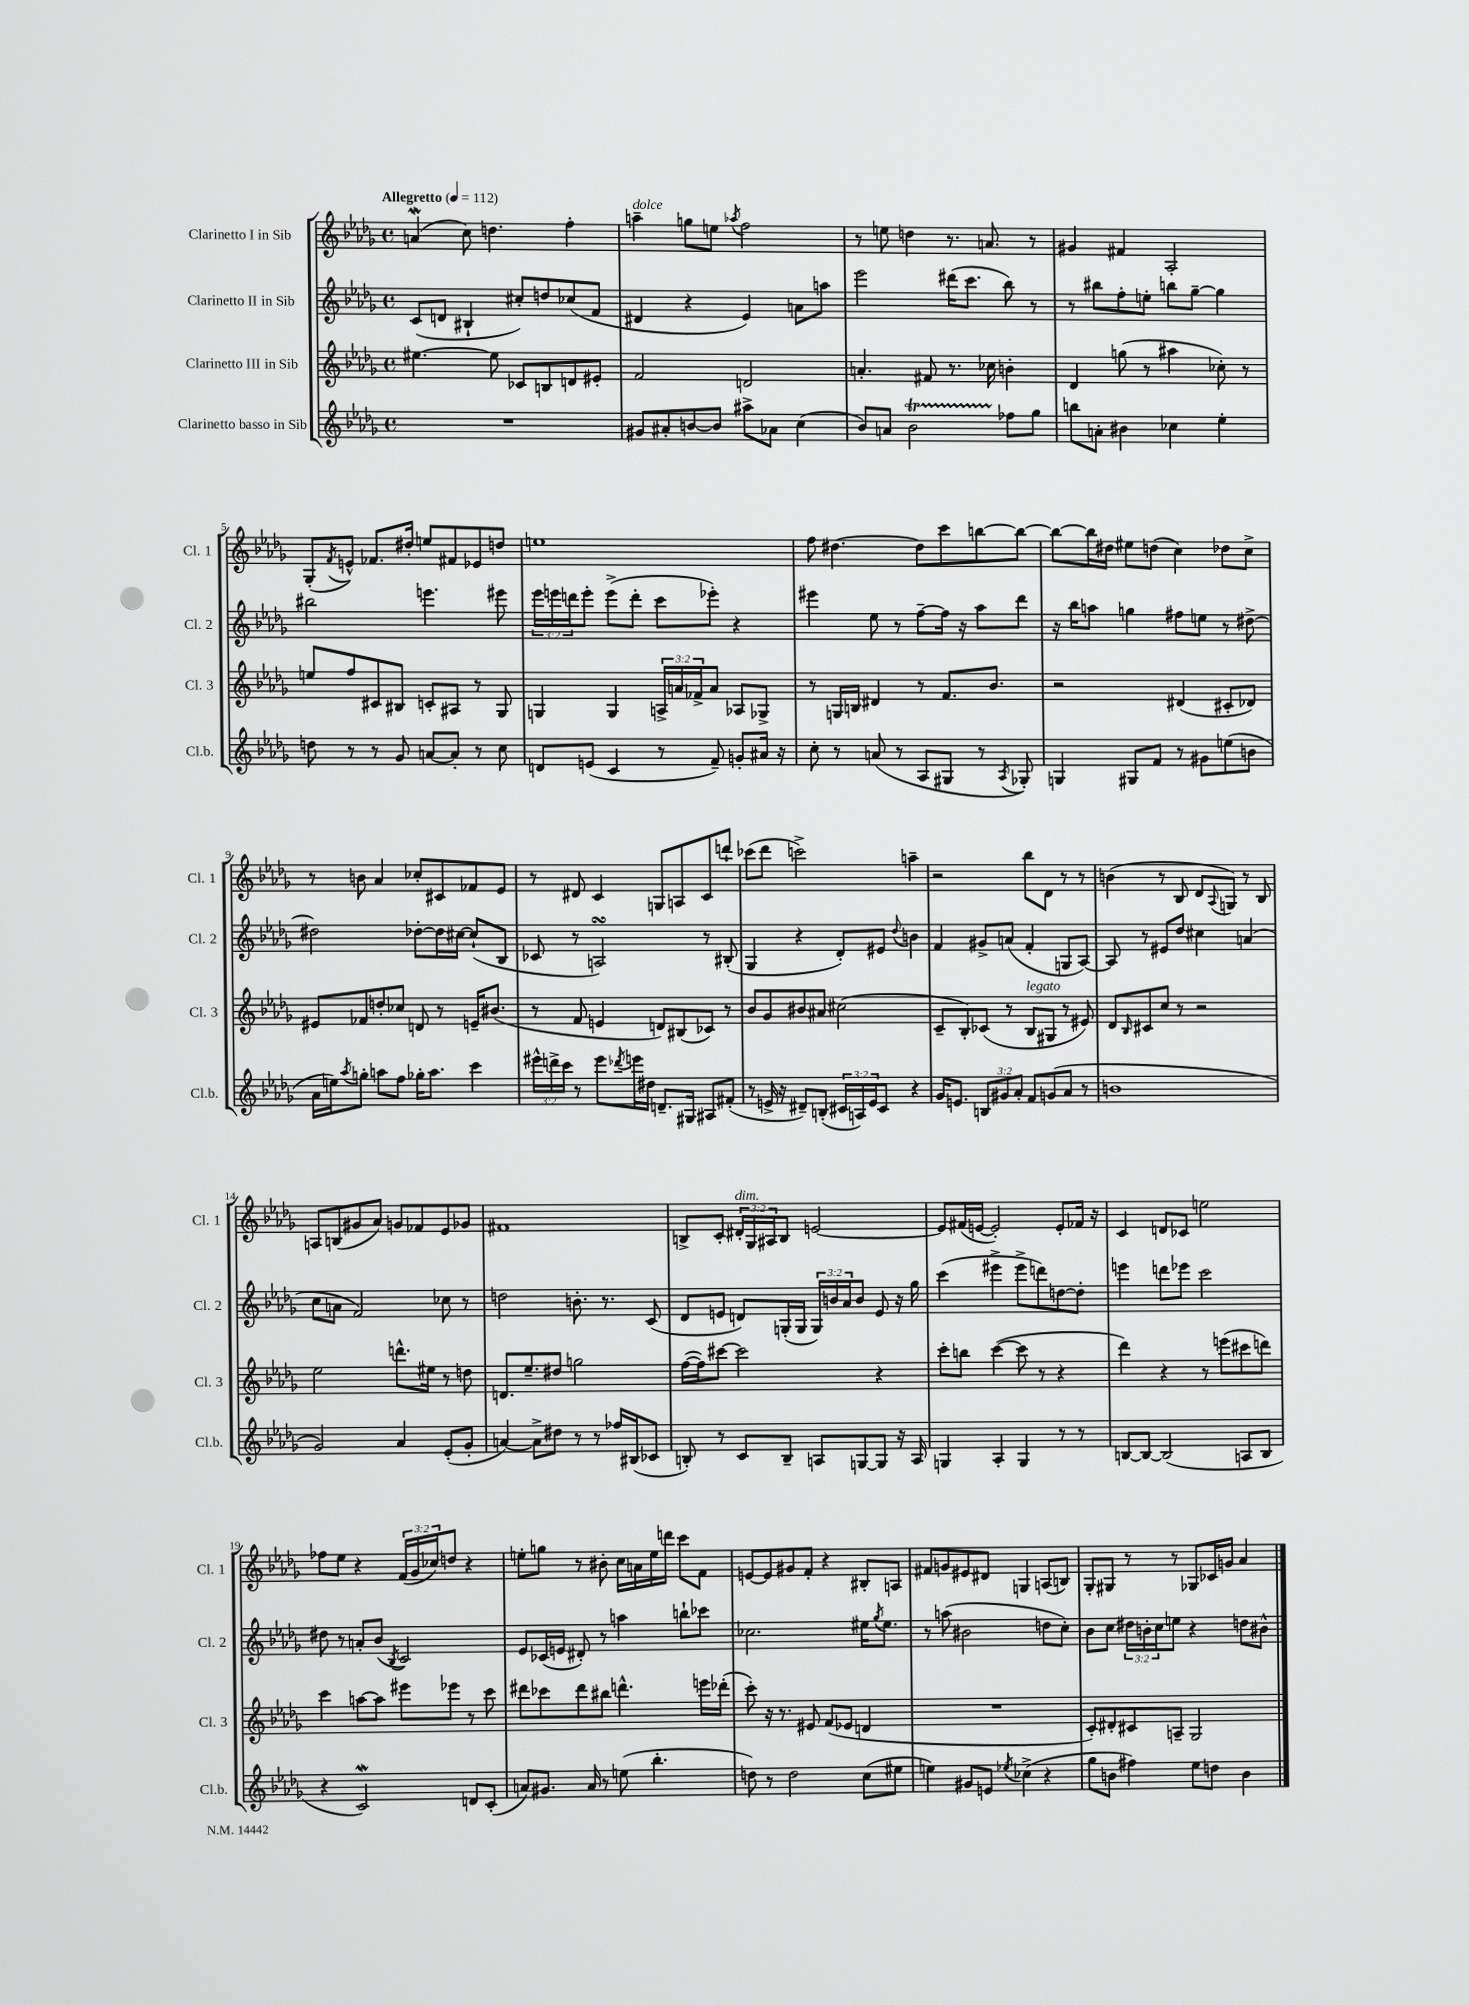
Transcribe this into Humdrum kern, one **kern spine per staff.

**kern	**kern	**kern	**kern
*staff4	*staff3	*staff2	*staff1
*clefG2	*clefG2	*clefG2	*clefG2
*k[b-e-a-d-g-]	*k[b-e-a-d-g-]	*k[b-e-a-d-g-]	*k[b-e-a-d-g-]
*M4/4	*M4/4	*M4/4	*M4/4
*met(c)	*met(c)	*met(c)	*met(c)
*MM112	*MM112	*MM112	*MM112
1r	[4.ee#\	(8c/L	(4a/
.	.	8d/J	.
.	.	4B#`/	8cc\)
.	8ee#\]	.	4.dd\
.	8c-/L	8cc#'/L)	.
.	8B/	8dd/	.
.	8d/	(8cc-/	4ff'\
.	8e#'/J	8f/J	.
=	=	=	=
8g#/L	2f/	4d#/	4aa~\
8a#'/	.	.	.
[8b/	.	4r	8gg\L
8b/]J	.	.	8ee\J
.	.	.	8qaa-/
8aa#^\L	2d/	4e-/)	2ff\
8a-\J	.	.	.
(4cc\	.	8a\L	.
.	.	8aa\J	.
=	=	=	=
8b-/L)	4.a'/	2eee-\	8r
8a/J	.	.	8ee\
2b-\	.	.	4dd\
.	8f#/	.	.
.	8.r	(16ddd#\LK	8.r
.	.	8.ccc\J	.
.	16cc-\	.	8.a/
8ff-\L	4b'\	8bb-\)	.
8gg-\J	.	8r	8r
=	=	=	=
8bb\L	4d-/	8r	4g#/
8a'\J	.	8bb#\L	.
4b#\	(8gg\	8ff'\	4f#/
.	8r	8ee'\J	.
4cc-\	4aa#\	8bb\L	2A-'/
.	.	[8gg-~\J	.
4ee-'\	8cc-'\)	4gg-\]	.
.	8r	.	.
=	=	=	=
8dd\	8ee/L	2bb#\	(8G-'/L
.	.	.	8qf/
8r	8ff/	.	8e^^/J)
8r	8c#/	.	8.f-/L
8g-/	8B#/J	.	.
.	.	.	16dd#'/Jk
[8a/L	8c'/L	4.eee\	8ee/L
8a'/]J	8A#/J	.	8f#/
8r	8r	.	8e-/
8cc\	8G-/	8eee#\	8dd/J
=	=	=	=
8d/L	4G/	24eee-\LL	1ee
.	.	24eee\	.
.	.	24ddd\J	.
(8e/J	.	8eee'\J	.
4c/	4G/	(8eee^\L	.
.	.	8ddd'\J	.
8r	24A^/LL	8ccc\L	.
.	24a/	.	.
.	24f-^/J	.	.
8f~/)	8a/J	8eee-'\J)	.
8g'/L	8A-/L	4r	.
16a#/Jk	8G-^/J	.	.
16r	.	.	.
=	=	=	=
8cc'\	8r	4eee#\	8ff\
8r	16G/LL	.	[4.dd#\
.	16B/JJ	.	.
(8a/	4d#/	8ee-\	.
8r	.	8r	.
8A-/L	8r	[8ff~\L	8dd#\]L
8G#/J	8.f/L	16ff\]Jk	8ccc\
.	.	16r	.
8r	.	8aa-\L	[8bb\
.	8.b-/J	.	.
8qA-/	.	.	.
8G-'/)	.	8ddd-\J	8bb\_J
=	=	=	=
4G/	2r	16r	8bb\_L
.	.	16bb-\LK	.
.	.	8aa\J	16bb\]L
.	.	.	16dd#\JJ
8G#/L	.	4gg\	8ee#\L
8f/J	.	.	(8dd\J
8r	(4d#/	8ff#\L	4cc\)
8g#\L	.	8ee\J	.
(8ee\	8c#'/L	8r	8dd-\L
8b\J	8d-/J)	[8dd#^\	8cc^\J
=	=	=	=
16a-\LL	8e#/L	2dd#\]	8r
16ee\J)	.	.	.
8qaa-/	.	.	.
8gg'\J	8f-/	.	8b\
8aa\L	8dd'/	.	4a-/
8ff\J	8cc-/J	.	.
16gg-'\LK	8d/	[8dd-'\L	8cc-'/L
8.aa\J	.	.	.
.	8r	16dd-\]L	8c#/
.	.	[16cc#\JJ	.
4ccc\	16e~/LK	(8cc#`/]L	8f-/
.	(8.b#/J	.	.
.	.	8B-/J	8e-/J
=	=	=	=
24eee#^^\LL	8r	8c-/	8r
24ddd^\	.	.	.
24ccc\JJ	.	.	.
8r	8f/	8r	8d#/
8eee#\L	4e/	2A/)	4c/
8qddd-/	.	.	.
16eee\L	.	.	.
16dd#\JJ	.	.	.
8.d~/L	8d/L)	.	8G/L
.	(8B#/	.	8A/
16G#/Jk	.	.	.
8A#/L	8c-/J)	8r	8c/
(8f#'/J	8r	(8B#'/	8ddd`/J
=	=	=	=
8r	8b-/L	4G-/	(8ccc-\L
16e^/	8g-/	.	8ddd-\J
16r	.	.	.
8d#~/L)	8b#/	4r	2ccc^\)
(8B'/J	8a#/J	.	.
24c#/LL	(2cc#\	8d-'/L)	.
24A/)	.	.	.
24e/J	.	.	.
8c#/J	.	8e#/J	.
.	.	8qqdd-/	.
4r	.	4b\	4aa~\
=	=	=	=
16g-/LK	8c~/L	4f/	2r
8.e/J	.	.	.
.	8B-'/)	.	.
12B/L	(8c-/J	8g#^/L	.
12g#/	.	.	.
.	8r	(8a/J	.
12a-'/J	.	.	.
8f/L	8B-/L	4f'/	8bb-\L
(8g/	8G#/J	.	8d-\J
8a-/J	8r	8G/L	8r
8r	8e#/)	[8A-/J)	8r
=	=	=	=
1b	8d-/L	8A-/]	(4b\
.	16qqB-/	.	.
.	8c#/	8r	.
.	8cc/J	8e#/L	8r
.	8r	8dd-/J	8B-/
.	2r	4cc#\	8d-/L
.	.	.	8qqA-/
.	.	.	8G/J)
.	.	(4a/	8r
.	.	.	8B-/
=	=	=	=
2g-/)	2ee-\	8cc\L	8A/L
.	.	8a\J	(8B/
.	.	2f/)	8g#/
.	.	.	8a-/J)
4a-/	8.ddd^^\L	.	8g/L
.	.	.	8f-/
.	16ee#\Jk	.	.
(8e-'/L	8r	8cc-\	8e-/
8g-'/J	8dd\	8r	8g-/J
=	=	=	=
[4a/)	8.d/L	2dd\	1f#
.	8.ee-~/	.	.
8a^\]L	.	.	.
8dd#\J	8dd#/J	.	.
8r	2gg\	8.b'\	.
8r	.	.	.
.	.	8.r	.
16ff-/LL	.	.	.
(16B#/J	.	.	.
8c-/J	.	(8c/	.
=	=	=	=
8B'/)	([16ff\LL	8d-/L	8B^/L
.	16ff\]J)	.	.
8r	[8ccc#\J	8e/J	8c'/J
8c/L	2ccc#\]	8d/L)	24d#'/LL
.	.	.	24G-/
.	.	.	24A#/J
8B~/J	.	(16G'/L	8B/J
.	.	16G/JJ	.
8A/L	.	24G/LL)	[2e/
.	.	24b/	.
.	.	24a-/J	.
[8G/	.	8b/J	.
8G/]J	4r	8e/	.
16r	.	16r	.
16A/	.	16gg-\	.
=	=	=	=
4G/	8ccc'\L	(4ccc\	8e/]L
.	8bb\J	.	(16f#/L
.	.	.	[16e/JJ
4A-'/	([4ccc\	4eee#^\	2e'/])
4G/	8ccc\]	8eee#^\L	.
.	8r	8ddd\)	.
8r	4r	[8dd\	8e'/L
8r	.	8dd'\]J	16f-/Jk
.	.	.	16r
=	=	=	=
[8B/L	4ddd-\)	4eee\	4c/
8B/_J	.	.	.
(2B/]	4r	8ddd\L	8d/L
.	.	8eee-\J	8c-/J
.	8r	2ccc\	2ee\
.	(8eee\L	.	.
8A/L	8ccc#\	.	.
8B/J	8ddd\J)	.	.
=	=	=	=
4r	4ccc\	8dd#\	8ff-\L
.	.	8r	8ee-\J
2c/)	[8aa\L	8a'/L	4r
.	8aa\]J	(8b-/J	.
.	.	8qB-/	.
.	8eee#\L	2c/)	(24f/LL
.	.	.	24g-/
.	.	.	24cc-/J)
.	8eee-\J	.	8dd/J
8d/L	8r	.	4r
(8c'/J	8ccc\	.	.
=	=	=	=
8a/L)	8ddd#\L	8e-/L	8ee'\L
8.g#/J	8ccc-\	(16c-/L	8gg\J
.	.	16e/JJ	.
.	8ddd#\	8d#'/)	8r
16a/	.	.	.
8r	8bb#\J	8r	8b#'\
(8ee\	4.ddd^^\	4aa\	16cc\LL
.	.	.	16a\
4.bb-'\	.	.	16ee\
.	.	.	16ddd\JJ
.	.	8bb`\L	8ccc\L
.	16eee\LL	8ccc-\J	8f\J
.	(16ddd-'\JJ	.	.
=	=	=	=
8dd\)	8ccc'\)	2.cc-\	[8e/L
8r	16r	.	8e/]
.	8.r	.	.
2dd\	.	.	8g#/
.	8e#/	.	8f'/J
.	(8f/L	.	4r
.	8e-/J	.	.
(8cc\L	4d/	16ee#\LK	8B#'/L
.	.	8qgg-/	.
.	.	8.ee#\J	.
8ee#\J	.	.	8A/J
=	=	=	=
4ee\)	1r	8r	8f#/L
.	.	(8aa\	8g/
8g#/L	.	2b#\	8e#/
8e/J	.	.	8d#/J
8qee-/	.	.	.
(4cc-^\	.	.	4G/
4r	.	8dd\L	(8A/L
.	.	8cc'\J)	8B/J)
=	=	=	=
8gg-\L	8c'/L)	8b-\L	8G-'/L
8b\J	8d#'/	8cc\J	8G#/J
4ff#\)	8c#/	24dd#\LL	8r
.	.	24b'\	.
.	.	24cc\J	.
.	8A~/J	8ee\J	8r
8ee-\L	2G-/	4r	8G-/L
8dd\J	.	.	16c-/L
.	.	.	16g/JJ
4b\	.	8dd\L	4a-/
.	.	8b#^^\J	.
==	==	==	==
*-	*-	*-	*-
